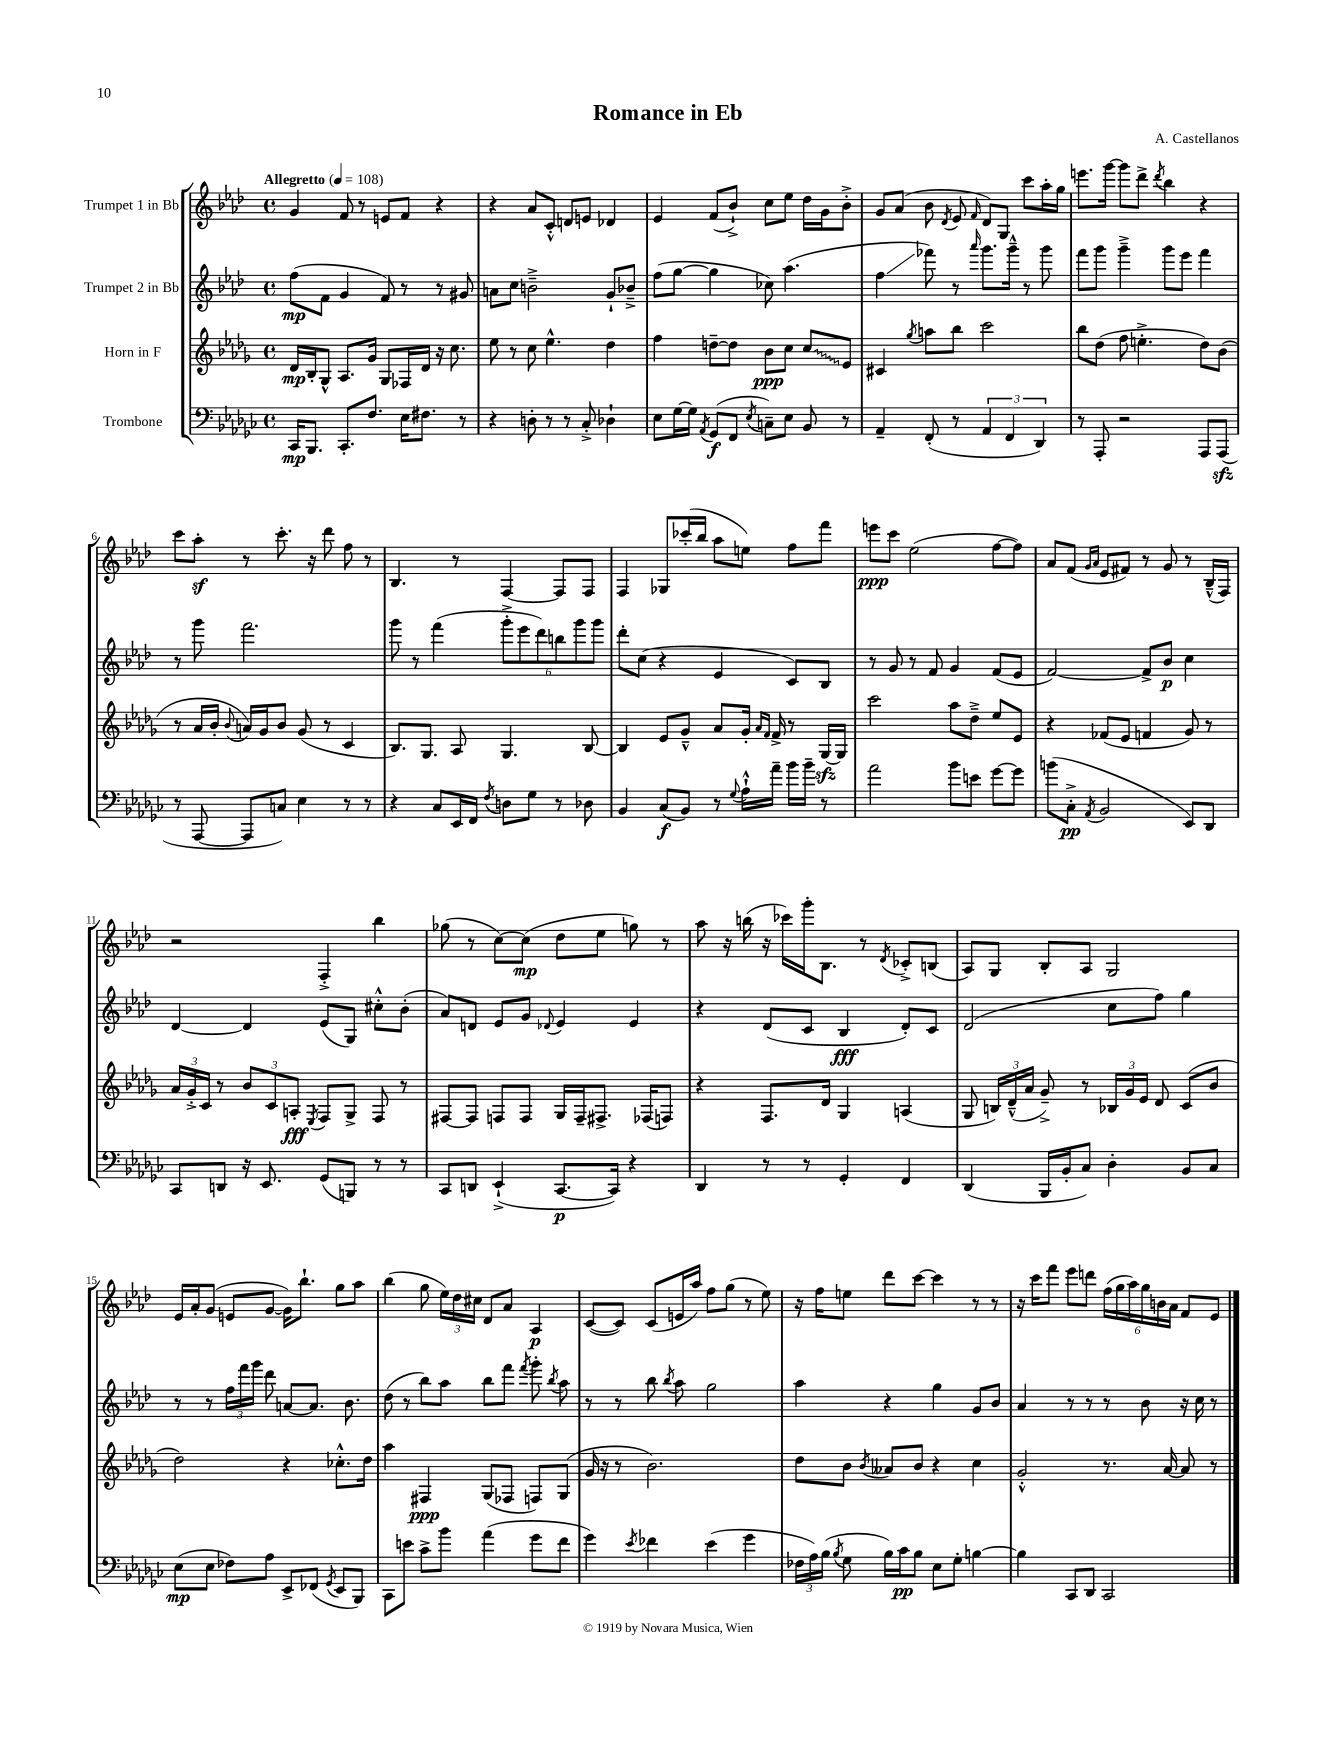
\header { title = "Romance in Eb" composer = "A. Castellanos" }
<<
\new StaffGroup <<
\new Staff = "s0" \with { instrumentName = "Trumpet 1 in Bb" } {
    \clef treble \key aes \major \defaultTimeSignature \time 4/4 \tempo "Allegretto" 4 = 108
    \autoBeamOff g'4 f'8 r8 e'8[ f'8] r4 |
    r4 aes'8[ c'8]-.-^ d'8[ e'8] des'4 |
    ees'4 f'8[( bes'8]-!->) c''8[ ees''8] des''16[ g'16 bes'8]-.-> |
    g'8[ aes'8]( bes'8 \acciaccatura { des'8 } ees'8 \grace { f'16 } des'8[) g8] c'''8[ aes''16-. g''16] |
    e'''8.[ g'''16]~ g'''8[ des'''8]-> \acciaccatura { des'''8 } bes''4 r4 |
    c'''8[ aes''8]-.\sf r8 c'''8.-. r16 des'''8 f''8 r8 |
    bes4. r8 f4~ f8[ f8] |
    f4 ges8[ ces'''16-.( bes''16] aes''8[ e''8]) f''8[ f'''8] |
    e'''8[\ppp c'''8] ees''2( f''8[~ f''8]) |
    aes'8[ f'8]( \grace { g'16[ aes'16] } ees'8[ fis'8]) r8 g'8 r8 bes16[---^( f16]) |
    r2 f4-.-> bes''4 |
    ges''8( r8 c''8[~) c''8]\mp( des''8[ ees''8] g''8) r8 |
    aes''8 r16 b''16( r16 ces'''16[) g'''16-. bes8.] r8 \acciaccatura { des'8 } ces'8[-.-> b8]( |
    aes8[) g8] bes8[-. aes8] g2 |
    ees'16[ aes'16-. g'8]( e'8[ g'8]~ g'16[) bes''8.]-! g''8[ aes''8] |
    bes''4( g''8 \tuplet 3/2 { ees''16[) des''16 cis''16] } des'8[ aes'8] aes4\p |
    c'8[~( c'8]) c'8[( e'16 aes''16]) f''8[ g''8]( r8 ees''8) |
    r16 f''16[ e''8] des'''8[ c'''8]~ c'''4 r8 r8 |
    r16 c'''16[ f'''8] ees'''8[ d'''8] \tuplet 6/4 { f''16[( g''16 aes''16) g''16 b'16 aes'16] } f'8[ ees'8] \bar "|." |
}
\new Staff = "s1" \with { instrumentName = "Trumpet 2 in Bb" } {
    \clef treble \key aes \major \defaultTimeSignature \time 4/4
    \autoBeamOff f''8[\mp( f'8] g'4 f'8) r8 r8 gis'8 |
    a'8[ c''8] b'2---> g'8[-! bes'8]---> |
    f''8[( g''8]~ g''4 ces''8) aes''4.( |
    f''4\glissando fes'''8) r8 \grace { aes'''16 } g'''8.[ g'''16]---^ r8 g'''8 |
    f'''8[ g'''8] g'''4---> g'''8[ ees'''8] f'''4 |
    r8 g'''8 f'''2. |
    g'''8 r8 f'''4( \tuplet 6/4 { g'''8[-.-> ees'''8 des'''8) b''8 g'''8 g'''8] } |
    des'''8[-. c''8]( r4 ees'4 c'8[) bes8] |
    r8 g'8 r8 f'8 g'4 f'8[( ees'8] |
    f'2~) f'8[-> bes'8]\p c''4 |
    des'4~ des'4 ees'8[( g8]) cis''8[-.-^ bes'8]-.( |
    aes'8[) d'8] ees'8[ g'8] \appoggiatura { des'8 } ees'4 ees'4 |
    r4 des'8[( c'8] bes4\fff des'8[-.) c'8] |
    des'2( c''8[ f''8]) g''4 |
    r8 r8 \tuplet 3/2 { f''16[ f'''16 g'''16] } des'''8 a'8[~ a'8.] bes'8. |
    des''8( r8 bes''8[) aes''8] bes''8[ f'''8] \acciaccatura { f'''8 } g'''8-. \acciaccatura { bes''8 } aes''8 |
    r8 r8 bes''8 \acciaccatura { bes''8 } aes''8 g''2 |
    aes''4 r4 g''4 g'8[ bes'8] |
    aes'4 r8 r8 r8 bes'8 r16 c''16 r8 \bar "|." |
}
\new Staff = "s2" \with { instrumentName = "Horn in F" } {
    \clef treble \key des \major \defaultTimeSignature \time 4/4
    \autoBeamOff des'16[\mp bes16-. ges8]-^ aes8.[ ges'16] ges8[ fes16 des'16] r16 c''8. |
    ees''8 r8 c''8 ees''4.-^ des''4 |
    f''4 d''8[~-- d''8] bes'8[\ppp c''8] \once \override Glissando.style = #'zigzag c''8[\glissando ees'8] |
    cis'4 \acciaccatura { ges''8 } a''8[ bes''8] c'''2 |
    bes''8[ des''8]( f''8 e''4.-.-> des''8[) bes'8]( |
    r8 aes'16[ bes'16]-. \appoggiatura { bes'8 } a'16[) ges'16 bes'8] ges'8( r8 c'4 |
    bes8.[) ges8.] aes8 ges4. bes8~ |
    bes4 ees'8[ ges'8]---^ aes'8[ ges'16]-. \grace { aes'16[ f'16] } f'16-> r8 ges16[~\sfz ges16] |
    c'''2 aes''8[ des''8]---> ees''8[ ees'8] |
    r4 fes'8[( ees'8] f'4 ges'8) r8 |
    \tuplet 3/2 { aes'16[ ges'16-.-> c'16] } r8 \tuplet 3/2 { bes'8[ c'8 a8]-.\fff } \acciaccatura { ees8 } f8[ ges8]-> f8 r8 |
    fis8[~ fis8] f8[ f8] ges16[ f16-- fis8.]-> fes16[( f8]) |
    r4 f8.[ des'16] ges4 a4( |
    ges8 \tuplet 3/2 { b16[) des'16---^( aes'16] } ges'8--->) r8 \tuplet 3/2 { bes16[ ges'16 ees'16] } des'8 c'8[( bes'8] |
    des''2) r4 ces''8.[-.-^ des''16] |
    aes''4 fis4\ppp ges8[( fes8] f8[) ges8]( |
    ges'16 r16 r8 bes'2.) |
    des''8[ bes'8] \acciaccatura { bes'8 } aeses'8[ bes'8] r4 c''4 |
    ges'2-.-^ r8. aes'16~ aes'8 r8 \bar "|." |
}
\new Staff = "s3" \with { instrumentName = "Trombone" } {
    \clef bass \key ges \major \defaultTimeSignature \time 4/4
    \autoBeamOff ces,16[\mp bes,,8.] ces,8.[-. f8.] ees16[ fis8.] r8 |
    r4 d8-. r8 r8 ces8-.-> des4-! |
    ees8[ ges16~ ges16] \acciaccatura { aes,8 } ges,8[\f( f,8] \acciaccatura { ees8 } c8[--) ees8] bes,8 r8 |
    aes,4-- f,8-.( r8 \tuplet 3/2 { aes,4 f,4 des,4) } |
    r8 aes,,8-. r2 aes,,8[ aes,,8]\sfz( |
    r8 aes,,8~ aes,,8[ c8]) ees4 r8 r8 |
    r4 ces8[ ees,16 f,16] \acciaccatura { f8 } d8[ ges8] r8 des8 |
    bes,4 ces8[\f( bes,8]) r8 \appoggiatura { ges8 } aes16[-!-^ aes'16]-- bes'16[ bes'16]-- r8 |
    aes'2 bes'8[ e'8] ges'8[~ ges'8] |
    b'8[( ces8]-.->\pp \acciaccatura { aes,8 } bes,2 ees,8[) des,8] |
    ces,8[ d,8] r16 ees,8. ges,8[( b,,8]) r8 r8 |
    ces,8[ d,8] ees,4-!->( ces,8.[~\p ces,16]) r4 |
    des,4 r8 r8 ges,4-. f,4 |
    des,4( bes,,16[ bes,16-. ces8]) des4-. bes,8[ ces8] |
    ees8[\mp( ees8] fes8[) aes8] ees,8[-> fes,8]( \acciaccatura { ges,8 } ees,8[ bes,,8]) |
    ces,8[ e'8] ces'8[-> bes'8] aes'4( ges'8[ f'8] |
    ges'4) \acciaccatura { ees'8 } fes'4 ees'4( ges'4 |
    \tuplet 3/2 { fes16[ aes16) bes16]( } \acciaccatura { bes8 } ges8 bes16[) ces'16\pp bes8] ees8[ ges8]-. b4~ |
    b4 ces,8[ des,8] ces,2 \bar "|." |
}
>>
>>
